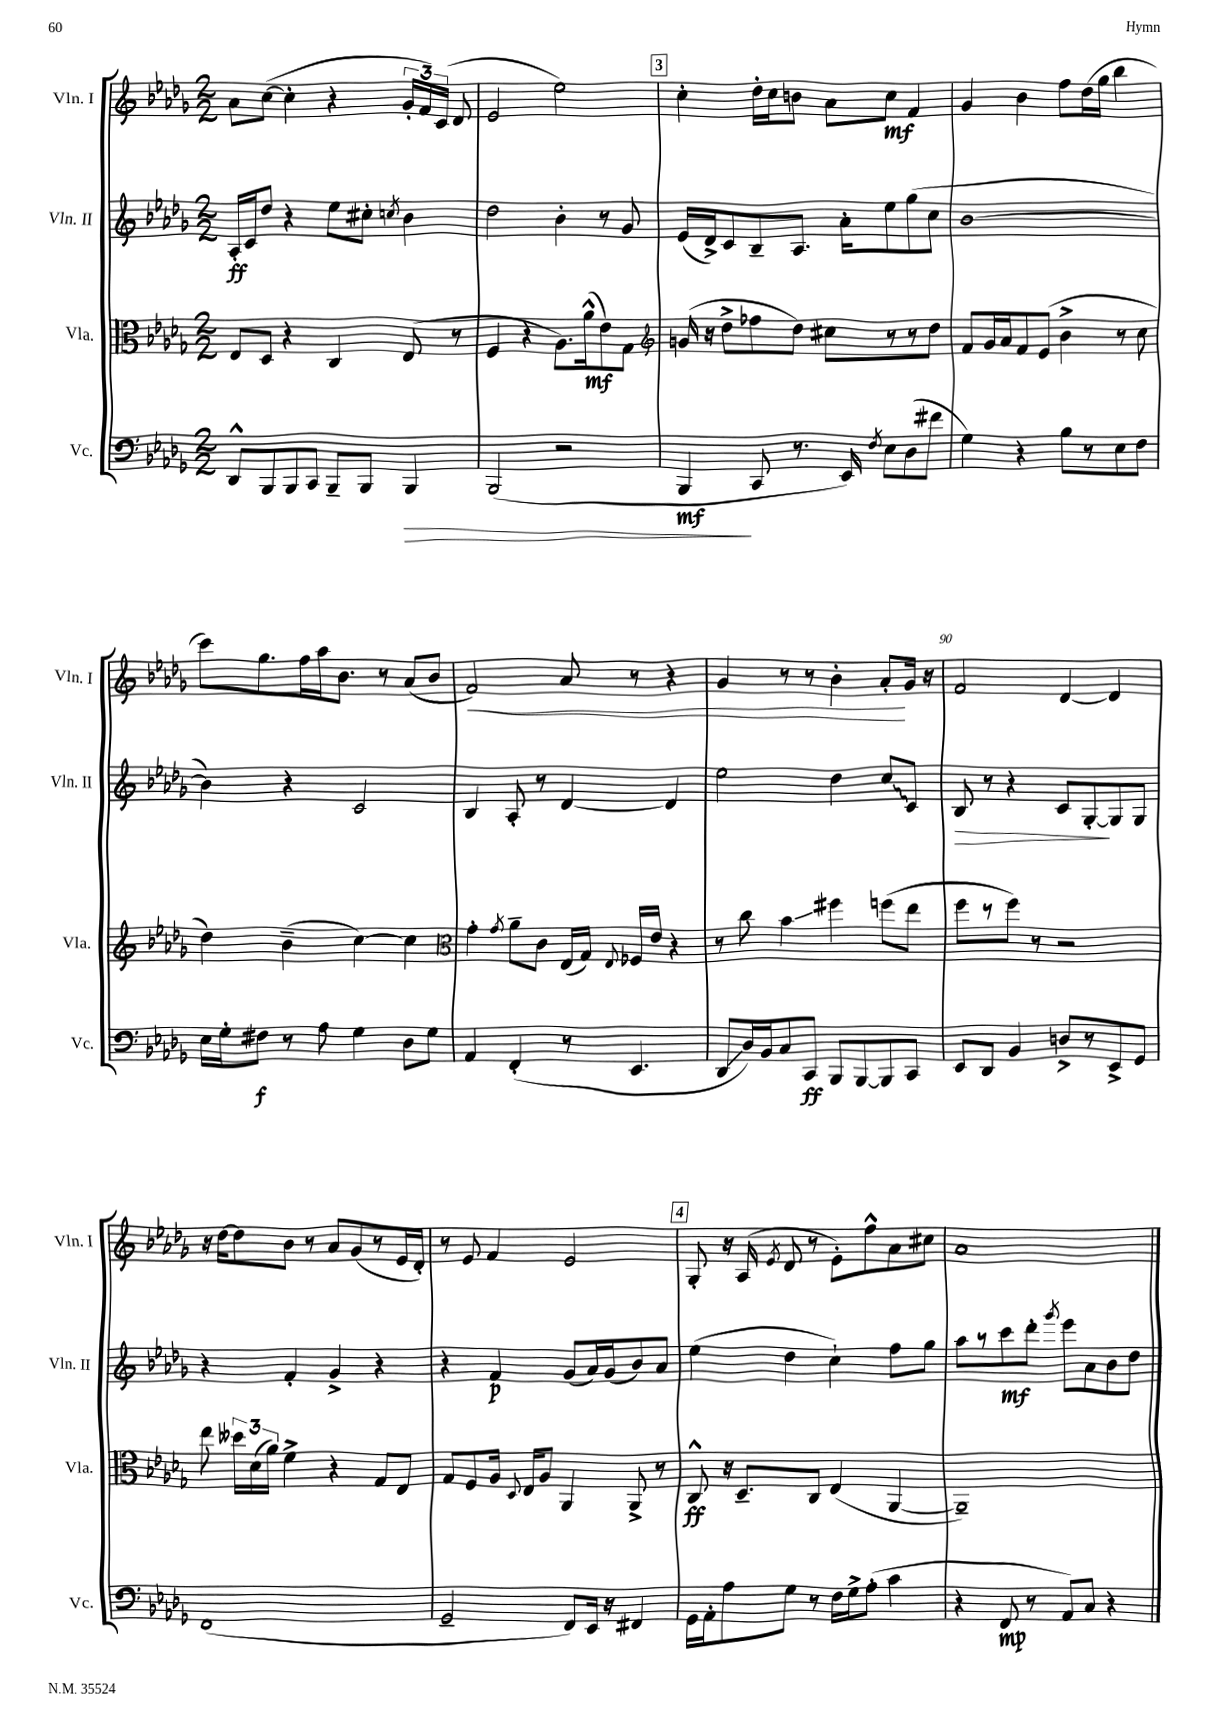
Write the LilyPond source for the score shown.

<<
\new StaffGroup <<
\new Staff = "s0" \with { instrumentName = "Vln. I" shortInstrumentName = "Vln. I" } {
    \clef treble \key des \major \numericTimeSignature \time 2/2
    \autoBeamOff aes'8[ c''8]~( c''4-. r4 \tuplet 3/2 { ges'16[-. f'16) c'16]( } des'8 |
    ees'2 ees''2) |
    \mark \markup { \box "3" } c''4-. des''16[-. c''16 b'8] aes'8[ c''8]\mf f'4 |
    ges'4 bes'4 f''8[ des''16( ges''16] bes''4 |
    c'''8[) ges''8. f''16 aes''16 bes'8.] r8 aes'8[( bes'8] |
    f'2\<) aes'8 r8 r4 |
    ges'4 r8 r8 bes'4-. aes'8[-.\! ges'16] r16 |
    f'2 des'4~ des'4 |
    r16 des''16[~ des''8 bes'8] r8 aes'8[ ges'8( r8 ees'16 des'16]-.) |
    r8 ees'8 f'4 ees'2 |
    \mark \markup { \box "4" } ges8-. r16 aes16( \acciaccatura { ees'8 } des'8 r8 ees'8[-.) f''8-^ aes'8 cis''8] |
    aes'1 \bar "|." |
}
\new Staff = "s1" \with { instrumentName = "Vln. II" shortInstrumentName = "Vln. II" } {
    \clef treble \key des \major \numericTimeSignature \time 2/2
    \autoBeamOff aes16[-.\ff c'16 des''8] r4 ees''8[ cis''8]-. \acciaccatura { c''8 } bes'4 |
    des''2 bes'4-. r8 ges'8 |
    \mark \markup { \box "3" } ees'16[( des'16->) c'8 bes8-- aes8.] aes'16[-. ees''8 ges''8( c''8] |
    bes'1~ |
    bes'4) r4 c'2 |
    bes4 aes8-. r8 des'4~ des'4 |
    ees''2 des''4 \once \override Glissando.style = #'zigzag c''8[\glissando c'8] |
    bes8\> r8 r4 c'8[ ges8~-.\! ges8 ges8] |
    r4 f'4-. ges'4-> r4 |
    r4 f'4\p ges'8[( aes'16) ges'16( bes'8) aes'8] |
    \mark \markup { \box "4" } ees''4( des''4 c''4-!) f''8[ ges''8] |
    aes''8[ r8 c'''8\mf des'''8]-. \acciaccatura { ges'''8 } ees'''8[ aes'8 bes'8 des''8] \bar "|." |
}
\new Staff = "s2" \with { instrumentName = "Vla." shortInstrumentName = "Vla." } {
    \clef alto \key des \major \numericTimeSignature \time 2/2
    \autoBeamOff ees8[ des8] r4 c4 ees8( r8 |
    f4 r4 aes8.[) aes'16-^\mf( ees'8) ges8] |
    \mark \markup { \box "3" } \clef treble g'16( r16 des''8[-> fes''8 des''8]) cis''8[ r8 r8 des''8] |
    f'8[ ges'16 aes'16 f'8 ees'8]( bes'4-> r8 c''8 |
    des''4) bes'4--( c''4~) c''4 |
    \clef alto ges'4-. \acciaccatura { ges'8 } aes'8[-- c'8] ees16[( ges16]) \appoggiatura { ees8 } fes16[ ees'16] r4 |
    r8 c''8 bes'4\glissando fis''4 f''8[( ees''8] |
    f''8[ r8 f''8]) r8 r2 |
    ees''8 \tuplet 3/2 { deses''16[ des'16( aes'16]) } f'4-> r4 ges8[ ees8] |
    ges8[ f8 aes16] \appoggiatura { des8 } ees16[ aes8] aes,4 aes,8-> r8 |
    \mark \markup { \box "4" } c8-^\ff r16 des8.[-- c8] ees4( aes,4~ |
    aes,1--) \bar "|." |
}
\new Staff = "s3" \with { instrumentName = "Vc." shortInstrumentName = "Vc." } {
    \clef bass \key des \major \numericTimeSignature \time 2/2
    \autoBeamOff des,8[-^ bes,,8 bes,,8 c,8] bes,,8[-- bes,,8] bes,,4\> |
    bes,,2( r2 |
    \mark \markup { \box "3" } bes,,4\mf\! c,8 r8. ees,16) \acciaccatura { f8 } ees8[ des8( fis'8] |
    ges4) r4 bes8[ r8 ees8 f8] |
    ees16[ ges16-. fis8]\f r8 aes8 ges4 des8[ ges8] |
    aes,4 f,4-.( r8 ees,4. |
    des,8[\glissando des16) bes,16 c8 c,8]\ff bes,,8[ bes,,8~ bes,,8 c,8] |
    ees,8[ des,8] bes,4 d8[-> r8 ees,8-> ges,8] |
    f,1( |
    ges,2-- f,8[) ees,16] r16 fis,4 |
    \mark \markup { \box "4" } ges,16[ aes,16-. aes8 ges8] r8 f16[ ges16-> aes8]-.( c'4 |
    r4 f,8\mp r8 aes,8[) c8] r4 \bar "|." |
}
>>
>>
\layout { \context { \Score currentBarNumber = #83 \override BarNumber.break-visibility = ##(#f #t #t) barNumberVisibility = #(every-nth-bar-number-visible 5) } }
